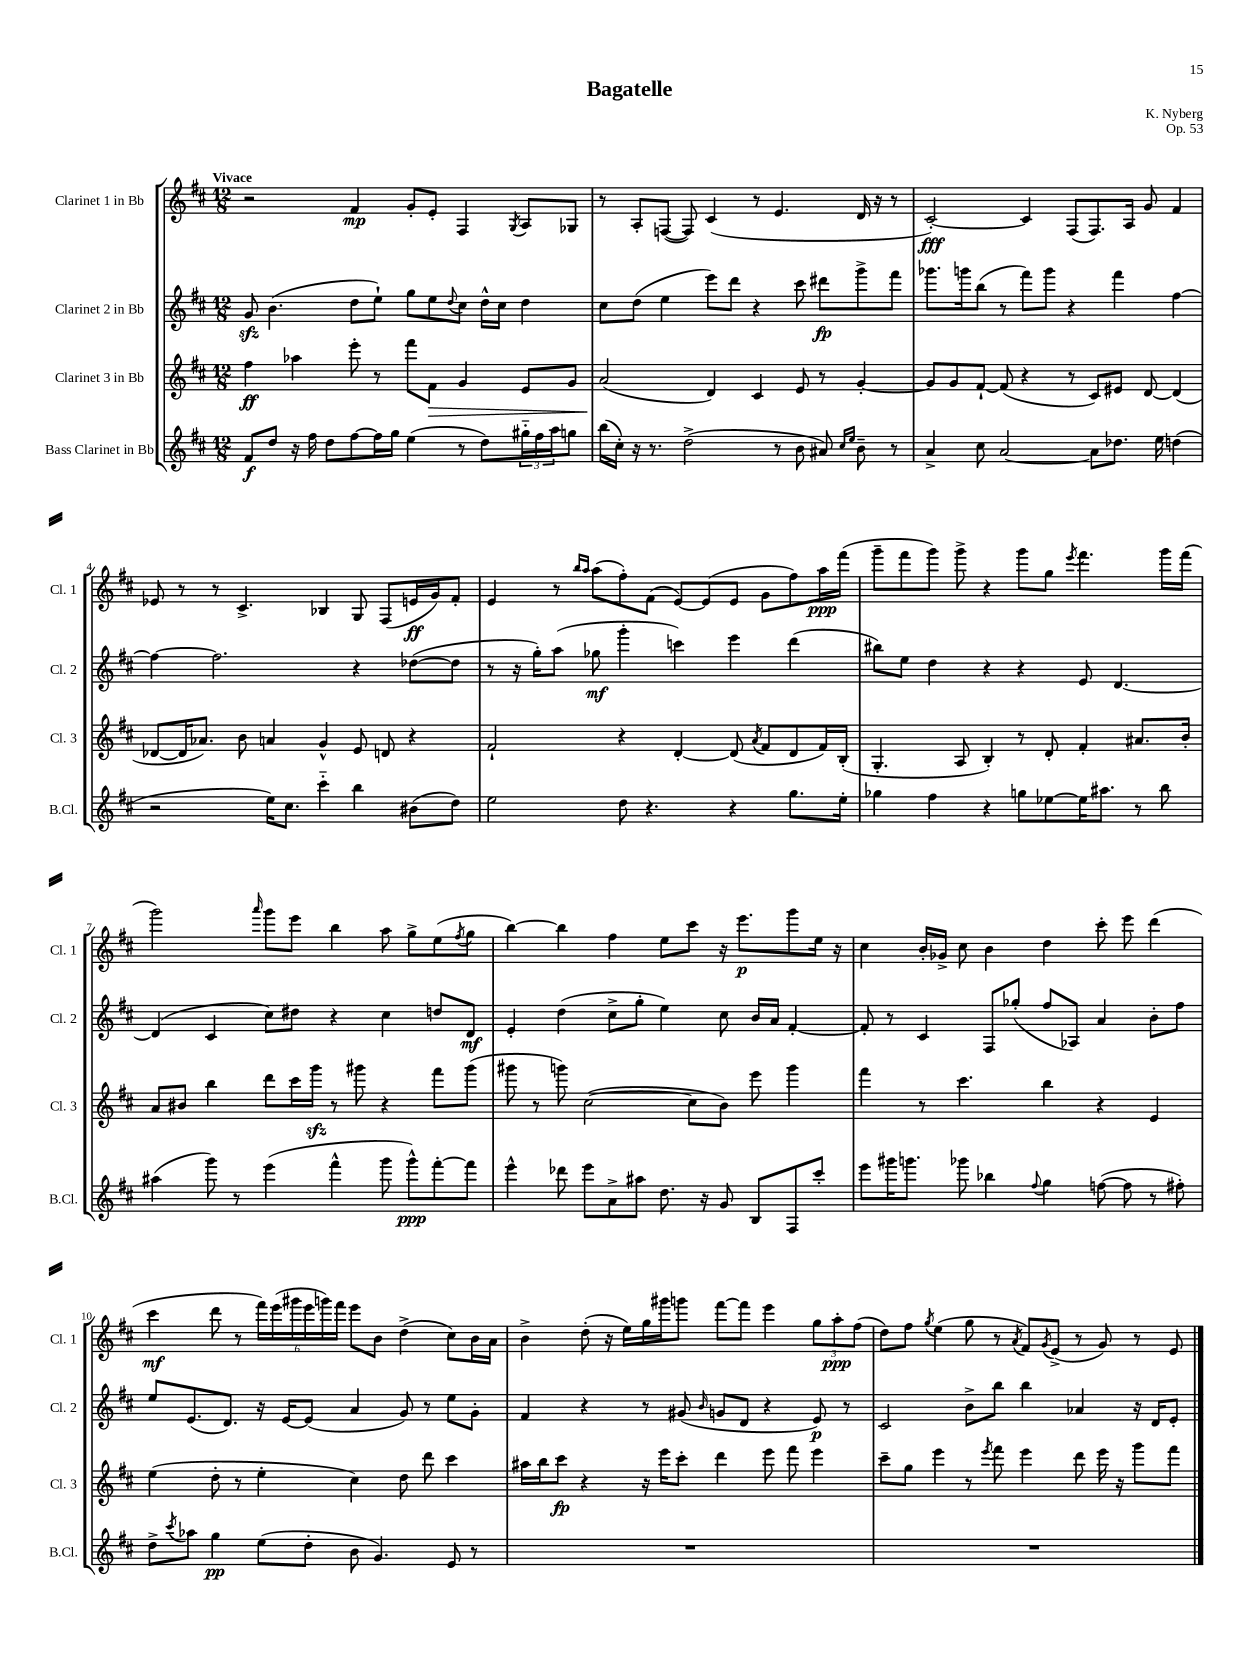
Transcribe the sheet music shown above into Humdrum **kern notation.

**kern	**kern	**kern	**kern
*staff4	*staff3	*staff2	*staff1
*clefG2	*clefG2	*clefG2	*clefG2
*k[f#c#]	*k[f#c#]	*k[f#c#]	*k[f#c#]
*M12/8	*M12/8	*M12/8	*M12/8
8f#	4ff#	8g	2r
8dd	.	(4.b	.
16r	4aa-	.	.
16ff#	.	.	.
8dd	.	.	.
[8ff#	8eee'	8dd	4f#
16ff#]	8r	8ee`)	.
16gg	.	.	.
(4ee	8fff#	8gg	8g'
.	8f#	8ee	8e'
.	.	8qqdd	.
8r	4g	8cc#	4F#
8dd)	.	16dd^^	.
.	.	16cc#	.
.	.	.	8qG
24gg#'~	8e	4dd	8A
24ff#	.	.	.
24aa	.	.	.
8gg	8g	.	8G-
=	=	=	=
(16bb	(2a	8cc#	8r
16cc#')	.	.	.
16r	.	(8dd	8A'
8.r	.	.	.
.	.	4ee	([8F
(2dd^	.	.	8F])
.	4d)	8eee)	(4c#
.	.	8ddd	.
.	4c#	4r	8r
8r	.	.	4.e
8b	8e	8ccc#	.
8a#)	8r	8ddd#	.
16qqcc#	.	.	.
16qqee	.	.	.
8b~	[4g'	8ggg^	16d
.	.	.	16r
8r	.	8fff#	8r
=	=	=	=
4a^	8g]	8.ggg-	[2c#')
.	8g	.	.
.	.	16ggg	.
8cc#	[8f#`	(8bb	.
[2a	(8f#]	8r	.
.	4r	8fff#)	4c#]
.	.	8ggg	.
.	8r	4r	(8F#
8a]	8c#)	.	8.F#)
8.dd-	8e#	4fff#	.
.	.	.	16A
.	[8d	.	8g
16ee	.	.	.
(4dd	(4d]	[4ff#	4f#
=	=	=	=
2r	[8d-	4ff#_	8e-
.	16d-]	.	8r
.	8.a-)	.	.
.	.	2.ff#]	8r
.	8b	.	4.c#^
16ee)	4a	.	.
8.cc#	.	.	.
4ccc#'~	4g^^	.	4B-
4bb	8e	4r	8G
.	8d	.	(8F#
(8b#	4r	([8dd-	16e
.	.	.	16g)
8dd)	.	8dd-]	8f#'
=	=	=	=
2ee	2f#`	8r	4e
.	.	16r	.
.	.	16gg')	.
.	.	(8aa	8r
.	.	.	16qqbb
.	.	.	16qqaa
.	.	8gg-	(8aa
8dd	4r	4ggg'	8ff#')
4.r	.	.	(8f#
.	[4d'	4ccc)	[8e)
.	.	.	(8e]
4r	(8d]	4eee	8e
.	8qa	.	.
.	8f#	.	8g
8.gg	8d	(4ddd	8ff#)
.	16f#)	.	16aa
16ee'	(16B'	.	(16fff#
=	=	=	=
4gg-	4.G'	8bb#)	8ggg~
.	.	8ee	8fff#
4ff#	.	4dd	8ggg)
.	8A	.	8ggg^
4r	4B')	4r	4r
8gg	8r	4r	8ggg
[8ee-	8d'	.	8gg
.	.	.	8qeee
16ee-]	4f#'	8e	4.fff#
8.aa#	.	.	.
.	.	[4.d	.
8r	8.a#	.	.
8bb	.	.	16ggg
.	16b'	.	(16fff#
=	=	=	=
(4aa#	8a	(4d]	2ggg)
.	8b#	.	.
8ggg)	4bb	4c#	.
8r	.	.	.
.	.	.	16qqaaa
(4eee	8ddd	8cc#)	8ggg
.	16ccc#	8dd#	8eee
.	16ggg	.	.
4fff#^^	8r	4r	4bb
.	8ggg#	.	.
8ggg	4r	4cc#	8aa
8ggg^^)	.	.	8gg^
[8fff#'	8fff#	8dd	(8ee
.	.	.	8qff#
8fff#]	(8ggg#	8d	8gg
=	=	=	=
4eee^^	8ggg#	4e'	[4bb)
.	8r	.	.
8ddd-	8ggg)	(4dd	4bb]
8eee	([2cc#	.	.
8a^	.	8cc#^	4ff#
8aa#	.	8gg'	.
8.dd	.	4ee)	8ee
.	8cc#]	.	8ccc#
16r	.	.	.
8g	8b)	8cc#	16r
.	.	.	8.eee
8B	8eee	16b	.
.	.	16a	.
8F#	4ggg	[4f#'	8ggg
8ccc#'	.	.	16ee
.	.	.	16r
=	=	=	=
8eee	4fff#	8f#']	4cc#
16ggg#	.	8r	.
8.ggg	.	.	.
.	8r	4c#	16b'
.	.	.	16g-^
8ggg-	4.ccc#	.	8cc#
4bb-	.	8F#	4b
.	.	(8gg-'	.
8qqff#	.	.	.
4gg	4bb	8ff#	4dd
.	.	8A-)	.
([8ff	4r	4a	8ccc#'
8ff]	.	.	8eee
8r	4e	8b'	(4ddd
8ff#')	.	8ff#	.
=	=	=	=
8dd^	(4ee	8ee	4ccc#
8qccc#	.	.	.
8aa-	.	(8.e	.
4gg	8dd'	.	8ddd
.	.	8.d)	.
.	8r	.	8r
(8ee	4ee'	16r	24fff#)
.	.	.	(24eee
.	.	[16e	.
.	.	.	24ggg#
8dd'	.	(8e]	24eee
.	.	.	24ggg)
.	.	.	24fff#
8b	4cc#)	4a	8eee
4.g)	.	.	8b
.	8dd	8g)	(4dd^
.	8ddd	8r	.
8e	4ccc#	8ee	8cc#)
8r	.	8g'	16b
.	.	.	16a
=	=	=	=
1.r	16aa#	4f#	4b^
.	16bb	.	.
.	8ccc#	.	.
.	4r	4r	(8dd'
.	.	.	16r
.	.	.	16ee)
.	16r	8r	16gg
.	16eee	.	16ggg#
.	8ccc#'	(8g#	8ggg
.	.	16qqb	.
.	4ddd	8g	[8fff#
.	.	8d	8fff#]
.	8eee	4r	4eee
.	8fff#	.	.
.	4eee	8e)	12gg
.	.	.	12aa'
.	.	8r	.
.	.	.	(12ff#
=	=	=	=
1.r	8ccc#~	2c#	8dd)
.	8gg	.	8ff#
.	.	.	8qgg
.	4eee	.	(4ee
.	8r	8b^	8gg
.	8qeee	.	.
.	8fff#	8bb	8r
.	.	.	8qa
.	4eee	4bb	8f#)
.	.	.	8qg
.	.	.	(8e^
.	8ddd	4a-	8r
.	16eee	.	8g)
.	16r	.	.
.	8ggg	16r	8r
.	.	16d	.
.	8fff#	8e'	8e
==	==	==	==
*-	*-	*-	*-
